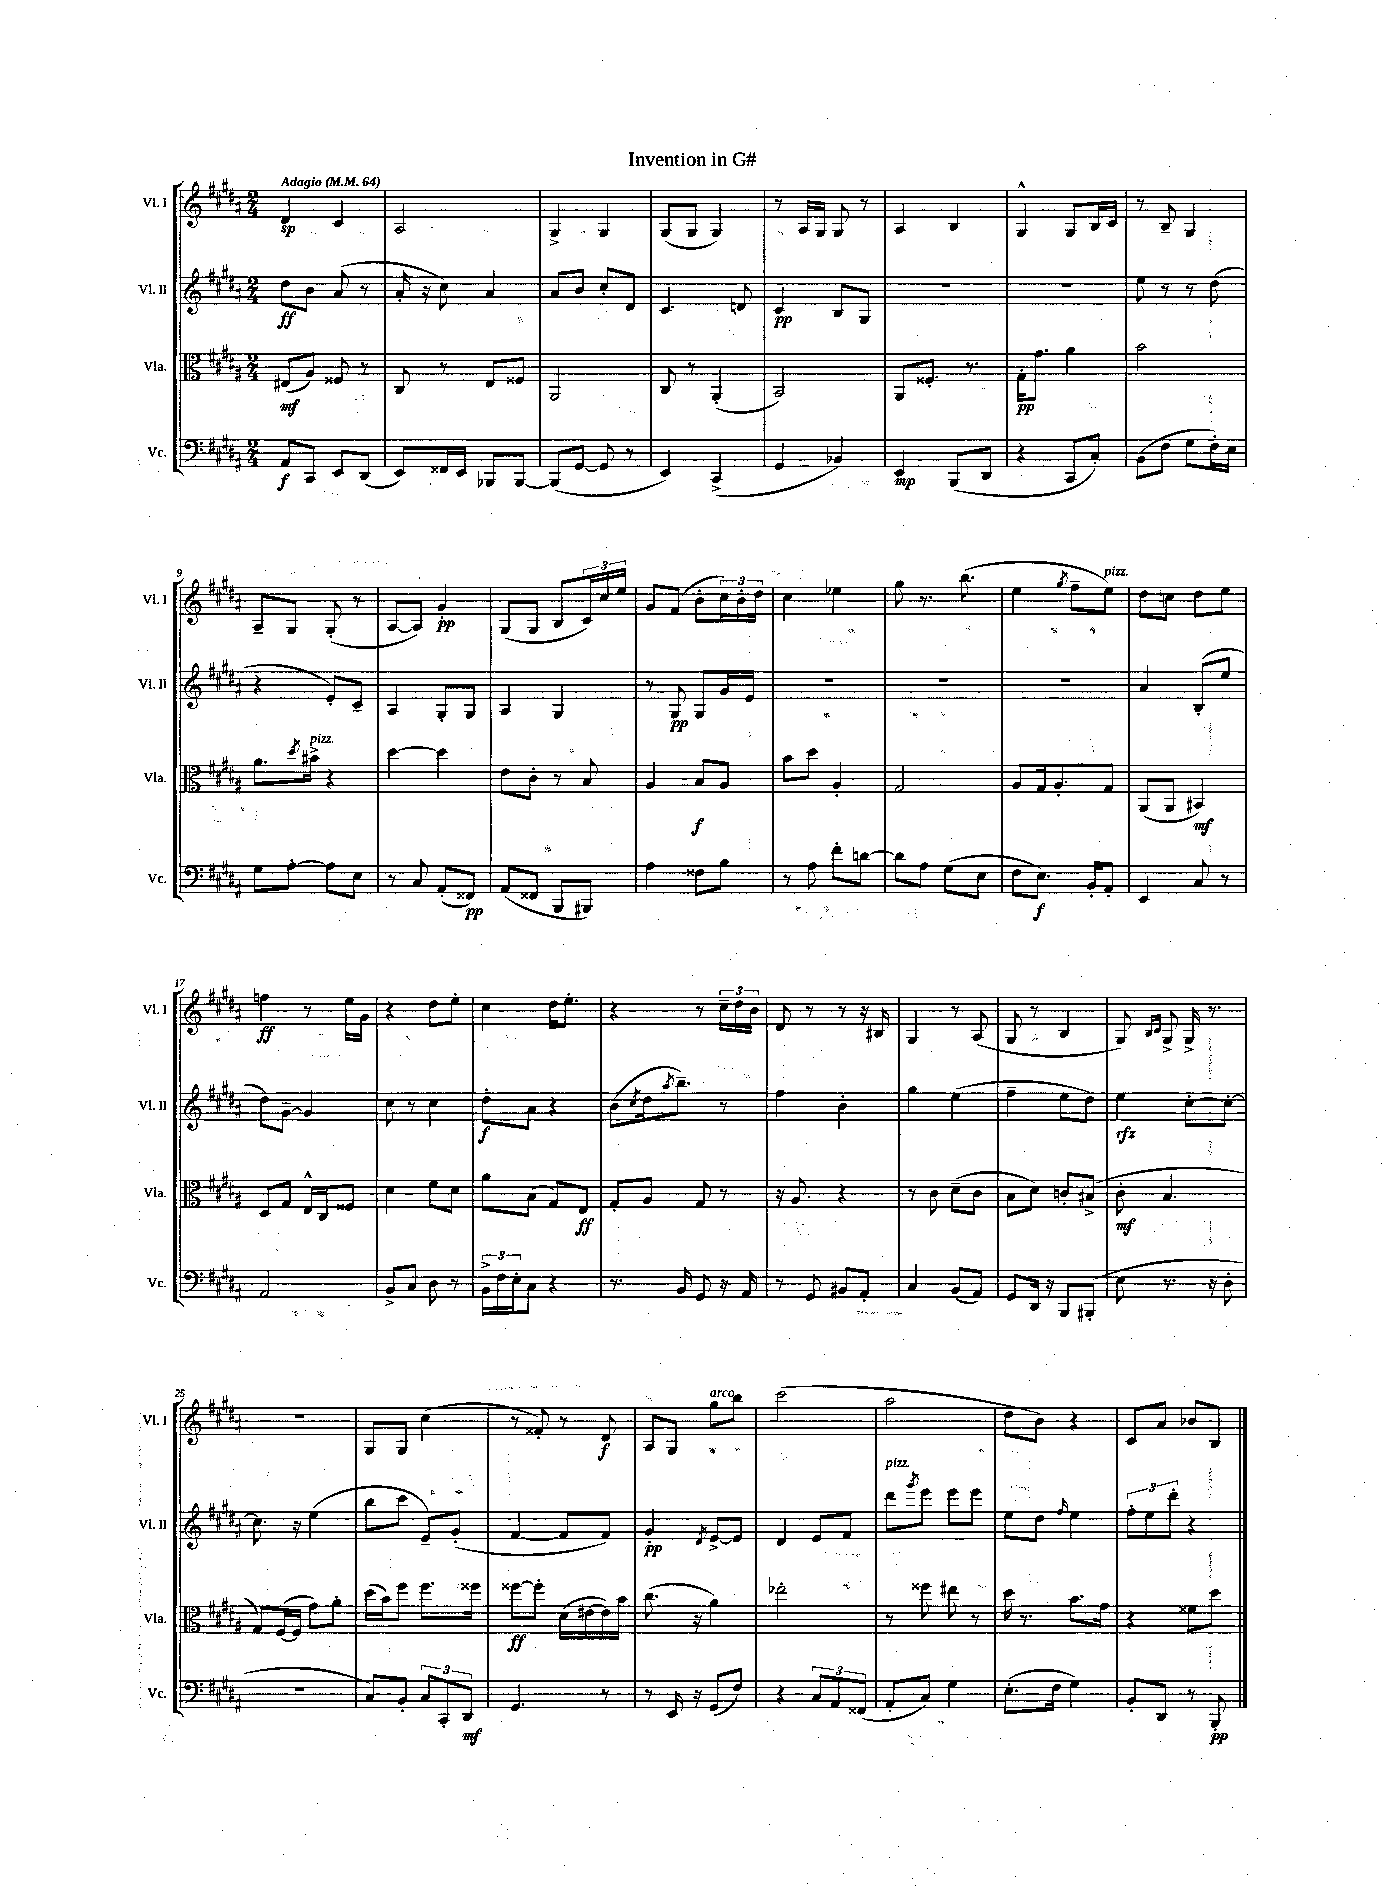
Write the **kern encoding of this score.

**kern	**dynam	**kern	**dynam	**kern	**dynam	**kern	**dynam
*part4	*part4	*part3	*part3	*part2	*part2	*part1	*part1
*staff4	*staff4	*staff3	*staff3	*staff2	*staff2	*staff1	*staff1
*I"Vc.	*	*I"Vla.	*	*I"Vl. II	*	*I"Vl. I	*
*I'Vc.	*	*I'Vla.	*	*I'Vl. II	*	*I'Vl. I	*
*clefF4	*	*clefC3	*	*clefG2	*	*clefG2	*
*k[f#c#g#d#a#]	*	*k[f#c#g#d#a#]	*	*k[f#c#g#d#a#]	*	*k[f#c#g#d#a#]	*
*M2/4	*	*M2/4	*	*M2/4	*	*M2/4	*
*MM64	*	*MM64	*	*MM64	*	*MM64	*
=1	=1	=1	=1	=1	=1	=1	=1
!	!	!	!	!	!	!LO:TX:a:B:t=Adagio	!
8AA#/L	f	(8E#X/L	mf	8dd#\L	ff	4d#/	sp
8CC#/J	.	8A#/J)	.	8b\J	.	.	.
8EE/L	.	8F##X/	.	(8a#/	.	4c#/	.
(8DD#/J	.	8r	.	8r	.	.	.
=2	=2	=2	=2	=2	=2	=2	=2
8EE/L)	.	8C#/	.	16a#'/	.	2A#/	.
.	.	.	.	16r	.	.	.
16FF##X/L	.	8r	.	8cc#\)	.	.	.
16EE/JJ	.	.	.	.	.	.	.
8BBB-X/L	.	8E/L	.	4a#/	.	.	.
[8BBB-/J	.	8F##X/J	.	.	.	.	.
=3	=3	=3	=3	=3	=3	=3	=3
(8BBB-/L]	.	2AA#/	.	8a#/L	.	4G#^/	.
[8GG#/J	.	.	.	8b/J	.	.	.
8GG#/]	.	.	.	8cc#'/L	.	4G#/	.
8r	.	.	.	8d#/J	.	.	.
=4	=4	=4	=4	=4	=4	=4	=4
4EE/)	.	8C#/	.	4.c#/	.	(8G#/L	.
.	.	8r	.	.	.	8G#/J	.
(4CC#^/	.	(4AA#'/	.	.	.	4G#/)	.
.	.	.	.	8dn/	.	.	.
=5	=5	=5	=5	=5	=5	=5	=5
4GG#/	.	2BB/)	.	4c#/	pp	8r	.
.	.	.	.	.	.	16A#/LL	.
.	.	.	.	.	.	16G#/JJ	.
4BB-X/)	.	.	.	8B/L	.	8G#/	.
.	.	.	.	8G#/J	.	8r	.
=6	=6	=6	=6	=6	=6	=6	=6
4EE/	mp	8AA#/L	.	2r	.	4A#/	.
.	.	8.F##X'/J	.	.	.	.	.
(8BBB/L	.	.	.	.	.	4B/	.
.	.	8.r	.	.	.	.	.
8DD#/J	.	.	.	.	.	.	.
=7	=7	=7	=7	=7	=7	=7	=7
4r	.	16G#'\KL	pp	2r	.	4G#^^/	.
.	.	8.g#\J	.	.	.	.	.
8CC#/L	.	4a#\	.	.	.	8G#/L	.
8C#'/J)	.	.	.	.	.	16B/L	.
.	.	.	.	.	.	16c#/JJ	.
=8	=8	=8	=8	=8	=8	=8	=8
(8BB\L	.	2b\	.	8ee\	.	8r	.
8F#\J	.	.	.	8r	.	8B~/	.
8G#\L	.	.	.	8r	.	4G#/	.
16F#'\L)	.	.	.	(8dd#\	.	.	.
16E\JJ	.	.	.	.	.	.	.
!!LO:LB:g=z
=9	=9	=9	=9	=9	=9	=9	=9
8G#\L	.	8.a#\L	.	4r	.	8A#~/L	.
[8A#'\J	.	.	.	.	.	8G#/J	.
.	.	8qdd#/	.	.	.	.	.
!	!	!LO:TX:a:i:t=pizz.	!	!	!	!	!
.	.	16b#X^\Jk	.	.	.	.	.
8A#\L]	.	4r	.	8e'/L)	.	(8G#'/	.
8E\J	.	.	.	8c#~/J	.	8r	.
=10	=10	=10	=10	=10	=10	=10	=10
8r	.	[4dd#\	.	4A#/	.	[8A#/L	.
8C#/	.	.	.	.	.	8A#/J])	.
(8AA#'/L	.	4dd#\]	.	8G#'/L	.	4g#'/	pp
8FF##X/J)	pp	.	.	8G#/J	.	.	.
=11	=11	=11	=11	=11	=11	=11	=11
(8AA#/L	.	8e\L	.	4A#/	.	(8G#/L	.
8FF##X/J	.	8c#'\J	.	.	.	8G#/J	.
8BBB/L	.	8r	.	4G#/	.	8B/L	.
8BBB#X/J)	.	8B/	.	.	.	24c#/L)	.
.	.	.	.	.	.	24cc#/	.
.	.	.	.	.	.	24ee/JJ	.
=12	=12	=12	=12	=12	=12	=12	=12
4A#\	.	4A#/	.	8r	.	8g#/L	.
.	.	.	.	8G#/	pp	(8f#/J	.
8F##X\L	.	8B/L	f	8G#/L	.	8b'\L	.
8B\J	.	8A#/J	.	16g#/L	.	24cc#\L)	.
.	.	.	.	.	.	24b'\	.
.	.	.	.	16e/JJ	.	.	.
.	.	.	.	.	.	24dd#\JJ	.
=13	=13	=13	=13	=13	=13	=13	=13
8r	.	8b\L	.	2r	.	4cc#\	.
8A#\	.	8dd#\J	.	.	.	.	.
8f#'\L	.	4A#'/	.	.	.	4ee-X\	.
[8dn\J	.	.	.	.	.	.	.
=14	=14	=14	=14	=14	=14	=14	=14
8d\L]	.	2G#/	.	2r	.	8gg#\	.
8A#\J	.	.	.	.	.	8.r	.
(8G#\L	.	.	.	.	.	.	.
.	.	.	.	.	.	(8.bb\	.
8E\J	.	.	.	.	.	.	.
=15	=15	=15	=15	=15	=15	=15	=15
8F#\L	.	8A#/L	.	2r	.	4ee\	.
8.E\J)	f	16G#/k	.	.	.	.	.
.	.	8.A#'/	.	.	.	.	.
.	.	.	.	.	.	8qgg#/	.
.	.	.	.	.	.	8ff#~\L	.
16BB'/KL	.	.	.	.	.	.	.
!	!	!	!	!	!	!LO:TX:a:i:t=pizz.	!
8AA#'/J	.	8G#/J	.	.	.	8ee\J)	.
=16	=16	=16	=16	=16	=16	=16	=16
4EE/	.	(8AA#/L	.	4a#/	.	8dd#\L	.
.	.	8AA#/J	.	.	.	8ccn\J	.
8C#/	.	4BB#X/)	mf	(8B'/L	.	8dd#\L	.
8r	.	.	.	8ee/J	.	8ee\J	.
!!LO:LB:g=z
=17	=17	=17	=17	=17	=17	=17	=17
2AA#/	.	8D#/L	.	8dd#\L)	.	4ffn\	ff
.	.	8G#/J	.	[8g#~\J	.	.	.
.	.	16E^^/LL	.	4g#/]	.	8r	.
.	.	16C#/J	.	.	.	.	.
.	.	8F##X/J	.	.	.	16ee\LL	.
.	.	.	.	.	.	16g#\JJ	.
=18	=18	=18	=18	=18	=18	=18	=18
8BB^/L	.	4d#\	.	8cc#\	.	4r	.
8C#/J	.	.	.	8r	.	.	.
8D#\	.	8f#\L	.	4cc#\	.	8dd#\L	.
8r	.	8d#\J	.	.	.	8ee'\J	.
=19	=19	=19	=19	=19	=19	=19	=19
24BB^\LL	.	8a#\L	.	8dd#'\L	f	4cc#\	.
24F#\	.	.	.	.	.	.	.
24E'\J	.	.	.	.	.	.	.
8C#\J	.	(8B\J	.	8a#\J	.	.	.
4r	.	8G#/L)	.	4r	.	16dd#\KL	.
.	.	.	.	.	.	8.ee'\J	.
.	.	8E/J	ff	.	.	.	.
=20	=20	=20	=20	=20	=20	=20	=20
8.r	.	8G#'/L	.	(8b\L	.	4r	.
.	.	.	.	8qcc#/	.	.	.
.	.	8A#/J	.	16dd#\k	.	.	.
.	.	.	.	8qaa#/	.	.	.
16BB/	.	.	.	8.bb~\J)	.	.	.
8GG#/	.	8G#/	.	.	.	8r	.
16r	.	8r	.	8r	.	24cc#~\LL	.
.	.	.	.	.	.	24dd#\	.
16AA#/	.	.	.	.	.	.	.
.	.	.	.	.	.	24b\JJ	.
=21	=21	=21	=21	=21	=21	=21	=21
8r	.	16r	.	4ff#\	.	8d#/	.
.	.	8.A#/	.	.	.	.	.
8GG#/	.	.	.	.	.	8r	.
8BB#X/L	.	4r	.	4b'\	.	8r	.
8AA#'/J	.	.	.	.	.	16r	.
.	.	.	.	.	.	16B#X/	.
=22	=22	=22	=22	=22	=22	=22	=22
4C#/	.	8r	.	4gg#\	.	4G#/	.
.	.	8c#\	.	.	.	.	.
(8BB/L	.	(8d#~\L	.	(4ee\	.	8r	.
8AA#/J)	.	8c#\J	.	.	.	(8A#/	.
=23	=23	=23	=23	=23	=23	=23	=23
8GG#/L	.	8B\L	.	4ff#~\	.	8G#/	.
16DD#/Jk	.	8d#\J)	.	.	.	8r	.
16r	.	.	.	.	.	.	.
8BBB/L	.	8cn'/L	.	8ee\L	.	4B/	.
(8BBB#X'/J	.	(8B#X^/J	.	8dd#\J)	.	.	.
=24	=24	=24	=24	=24	=24	=24	=24
8E\	.	8c#'\	mf	4ee\	rfz	8G#/)	.
.	.	.	.	.	.	16qqB/LL	.
.	.	.	.	.	.	16qqc#/JJ	.
8.r	.	4.B/	.	.	.	8G#^/	.
.	.	.	.	[8cc#'\L	.	16G#^/	.
16r	.	.	.	.	.	8.r	.
8D#'\	.	.	.	8cc#'\J_	.	.	.
!!LO:LB:g=z
=25	=25	=25	=25	=25	=25	=25	=25
2r	.	8G#/L)	.	8.cc#\]	.	2r	.
.	.	([16F#/L	.	.	.	.	.
.	.	16F#/JJ]	.	16r	.	.	.
.	.	8g#\L)	.	(4ee\	.	.	.
.	.	8a#'\J	.	.	.	.	.
=26	=26	=26	=26	=26	=26	=26	=26
8C#/L)	.	(16dd#\LL	.	8bb\L	.	8G#/L	.
.	.	16b\J)	.	.	.	.	.
8BB'/J	.	8ff#\J	.	8ccc#\J	.	8G#/J	.
12C#/L	.	8.ff#\L	.	8e~/L)	.	(4cc#\	.
12CC#'/	.	.	.	.	.	.	.
.	.	.	.	(8g#'/J	.	.	.
12DD#/J	mf	.	.	.	.	.	.
.	.	16ff##X\Jk	.	.	.	.	.
=27	=27	=27	=27	=27	=27	=27	=27
4.GG#/	.	[8ff##X\L	ff	[4f#/	.	8r	.
.	.	8ff##'\J]	.	.	.	8f##X'/)	.
.	.	(16d#\LL	.	8f#/L]	.	8r	.
.	.	[16e#X\	.	.	.	.	.
8r	.	16e#\])	.	8f#/J)	.	8d#/	f
.	.	16b\JJ	.	.	.	.	.
=28	=28	=28	=28	=28	=28	=28	=28
8r	.	(8.cc#\	.	4g#'/	pp	8A#/L	.
16EE/	.	.	.	.	.	8G#/J	.
16r	.	16r	.	.	.	.	.
.	.	.	.	8qd#/	.	.	.
!	!	!	!	!	!	!LO:TX:a:i:t=arco	!
(8GG#/L	.	4a#\)	.	[8e^/L	.	8gg#\L	.
8F#/J)	.	.	.	8e/J]	.	8bb\J	.
=29	=29	=29	=29	=29	=29	=29	=29
4r	.	2ee-X'\	.	4d#/	.	(2ccc#\	.
12C#/L	.	.	.	8e/L	.	.	.
12AA#/	.	.	.	.	.	.	.
.	.	.	.	8f#/J	.	.	.
(12FF##X/J	.	.	.	.	.	.	.
=30	=30	=30	=30	=30	=30	=30	=30
!	!	!	!	!LO:TX:a:i:t=pizz.	!	!	!
8AA#'/L	.	8r	.	8ddd#\L	.	2aa#\	.
.	.	.	.	8qggg#/	.	.	.
8C#/J)	.	8ff##X\	.	8eee\J	.	.	.
4G#\	.	8ee#X\	.	8eee\L	.	.	.
.	.	8r	.	8eee\J	.	.	.
=31	=31	=31	=31	=31	=31	=31	=31
(8.E'\L	.	16dd#\	.	8ee\L	.	8dd#\L	.
.	.	8.r	.	.	.	.	.
.	.	.	.	8dd#\J	.	8b\J)	.
16F#\Jk	.	.	.	.	.	.	.
.	.	.	.	16qqff#/	.	.	.
4G#\)	.	8.b\L	.	4ee\	.	4r	.
.	.	16g#\Jk	.	.	.	.	.
=32	=32	=32	=32	=32	=32	=32	=32
8BB'/L	.	4r	.	12ff#'\L	.	8c#/L	.
.	.	.	.	12ee\	.	.	.
8DD#/J	.	.	.	.	.	8a#/J	.
.	.	.	.	12ddd#'\J	.	.	.
8r	.	8f##X\L	.	4r	.	8b-X/L	.
8BBB'/	pp	8dd#\J	.	.	.	8B/J	.
==	==	==	==	==	==	==	==
*-	*-	*-	*-	*-	*-	*-	*-
